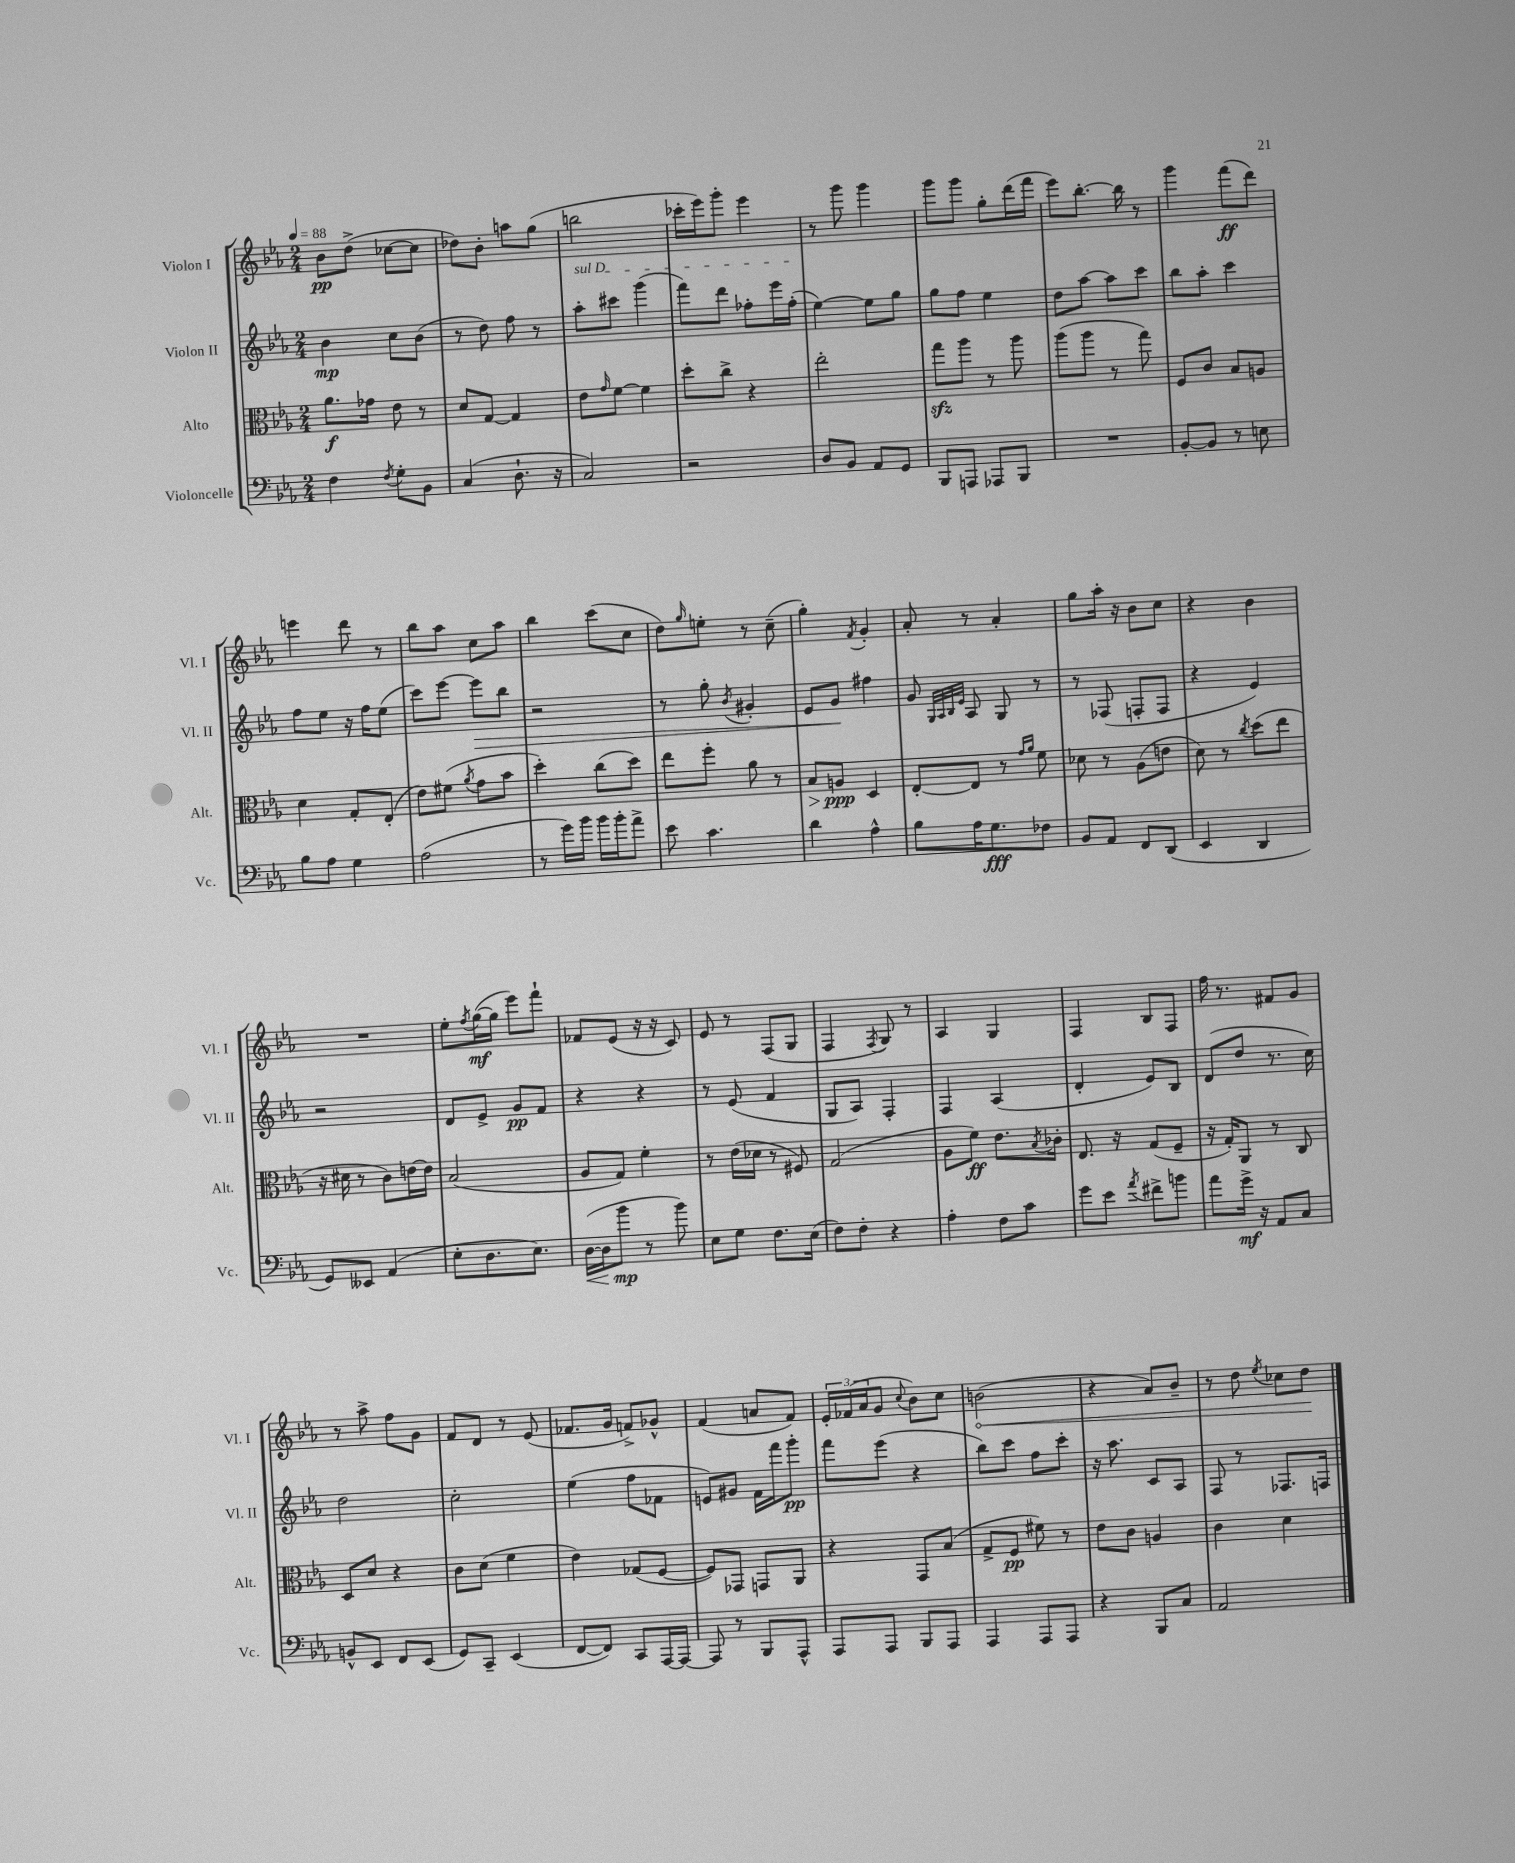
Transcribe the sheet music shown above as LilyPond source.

<<
\new StaffGroup <<
\new Staff = "s0" \with { instrumentName = "Violon I" shortInstrumentName = "Vl. I" } {
    \clef treble \key ees \major \numericTimeSignature \time 2/4 \tempo 4 = 88
    bes'8\pp d''8->( ces''8~ ces''8 |
    des''8) bes'8-. a''8 g''8( |
    b''2 |
    ces'''16-. ees'''16) g'''8-. ees'''4 |
    r8 g'''8 g'''4 |
    g'''8 g'''8 g''8-. d'''16( f'''16 |
    ees'''8) bes''8.~-. bes''16 r8 |
    g'''4 f'''8\ff( d'''8) |
    e'''4 d'''8 r8 |
    bes''8 aes''8 c''8 aes''8 |
    bes''4 c'''8( c''8 |
    d''8) \grace { g''16 } e''8-. r8 c''8--( |
    g''4-.) \acciaccatura { f'8 } g'4-. |
    aes'8-. r8 aes'4-. |
    g''8 aes''16-. r16 bes'8 c''8 |
    r4 bes'4 |
    R2 |
    ees''8-. \acciaccatura { f''8 } g''16~\mf( g''16 ees'''8) f'''8-! |
    fes'8 ees'8( r16 r16 c'8) |
    ees'8 r8 f8( g8 |
    f4 \acciaccatura { f8 } g8) r8 |
    aes4 g4 |
    f4 bes8 f8 |
    f''16 r8. fis'8 g'8 |
    r8 aes''8-> f''8 g'8 |
    f'8 d'8 r8 ees'8( |
    fes'8. g'16 f'8->) ges'8-^ |
    f'4( a'8 f'8) |
    \tuplet 3/2 { ees'16-. fes'16( aes'16 } g'8 \appoggiatura { c''8 } bes'8) c''8 |
    \once \override Hairpin.circled-tip = ##t b'2\<( |
    r4 aes'8) bes'8-- |
    r8 d''8 \acciaccatura { ees''8 } ces''8 d''8\! \bar "|." |
}
\new Staff = "s1" \with { instrumentName = "Violon II" shortInstrumentName = "Vl. II" } {
    \clef treble \key ees \major \numericTimeSignature \time 2/4
    bes'4\mp c''8 bes'8( |
    r8 d''8) f''8 r8 |
    \once \override TextSpanner.bound-details.left.text = \markup { \italic "sul D" } aes''8-.\startTextSpan cis'''8 g'''4( |
    f'''8) d'''8 fes''8-. ees'''16 fes''16-.\stopTextSpan( |
    ees''4~) ees''8 g''8 |
    g''8 f''8 ees''4 |
    d''8 aes''8~ aes''8 c'''8 |
    bes''8 aes''8-. c'''4 |
    f''8 ees''8 r16 f''16 ees''8( |
    c'''8) ees'''8~ ees'''8\> bes''8 |
    r2 |
    r8 g''8-. \acciaccatura { bes'8 } gis'4-. |
    ees'8 g'8\! fis''4 |
    g'8 \grace { g32 aes32 bes32 ees'32 } aes8 g8 r8 |
    r8 fes8( f8-. f8 |
    r4 ees'4) |
    r2 |
    d'8 ees'8-> g'8\pp f'8 |
    r4 r4 |
    r8 ees'8( f'4 |
    g8 aes8) f4-. |
    f4 aes4( |
    d'4-. ees'8) bes8 |
    d'8( d''8 r8. c''16) |
    d''2 |
    c''2-. |
    ees''4( f''8 fes'8 |
    e'8) gis'8 f'16 f'''16 g'''8-.\pp |
    f'''8 ees'''8( r4 |
    bes''8) c'''8 f''8 c'''8-. |
    r16 aes''8. c'8 aes8 |
    f8 r8 fes8. f16 \bar "|." |
}
\new Staff = "s2" \with { instrumentName = "Alto" shortInstrumentName = "Alt." } {
    \clef alto \key ees \major \numericTimeSignature \time 2/4
    aes'8.\f ges'16 ees'8 r8 |
    d'8 g8~ g4 |
    ees'8 \grace { g'16 } f'8~ f'4 |
    d''8-. c''8-> r4 |
    ees''2-. |
    g''8\sfz aes''8 r8 aes''8 |
    aes''8( aes''8 r8 g''8) |
    f8 c'8 bes8 a8 |
    d'4 g8-. ees8-.( |
    ees'8) fis'8( \acciaccatura { aes'8 } g'8 bes'8 |
    d''4-.) c''8( d''8) |
    ees''8 f''8-. aes'8 r8 |
    bes8\> a8\ppp\! d4 |
    ees8~-. ees8 r8 \grace { g'16 aes'16 } f'8 |
    des'8 r8 aes8( e'8 |
    d'8) r8 \acciaccatura { c''8 } d''8( ees''8 |
    r16 dis'16 r8 c'8) e'16~ e'16 |
    bes2( |
    aes8 g8) f'4-. |
    r8 ees'16( des'16 r8 fis8) |
    g2( |
    aes8 f'8\ff) ees'8. \acciaccatura { bes8 } ces'16-. |
    ees8. r16 g8( f8-- |
    r16 g16-.) aes,8 r8 c8 |
    d8 d'8 r4 |
    c'8 d'8( f'4 |
    ees'4) ges8( f8~ |
    f8) ges,8 g,8 aes,8 |
    r4 g,8 bes8( |
    g8-> f8\pp fis'8) r8 |
    ees'8 c'8 a4 |
    c'4 d'4 \bar "|." |
}
\new Staff = "s3" \with { instrumentName = "Violoncelle" shortInstrumentName = "Vc." } {
    \clef bass \key ees \major \numericTimeSignature \time 2/4
    f4 \acciaccatura { f8 } g8-. bes,8 |
    c4( d8.-! r16 |
    c2) |
    r2 |
    d8 bes,8 aes,8 g,8 |
    bes,,8 a,,8 aes,,8 bes,,8 |
    R2 |
    bes,8~-. bes,8 r8 e8 |
    bes8 aes8 g4 |
    aes2( |
    r8 g'16) bes'16 bes'16 bes'16-. aes'8-> |
    ees'8 c'4. |
    d'4 aes4-^ |
    bes8 aes16 g8.\fff fes8 |
    bes,8 aes,8 f,8 d,8( |
    ees,4 d,4 |
    g,8) eeses,8 aes,4( |
    ees8-. d8. ees8.) |
    d16~\<( d16 bes'8\mp\! r8 bes'8) |
    ees8 g8 f8. ees16( |
    f8) f8-. r4 |
    aes4-. f8 c'8 |
    g'8 ees'8 \acciaccatura { aes'8 } fis'8-> b'8 |
    aes'8 g'16->\mf r16 aes,8 c8 |
    b,8-^ ees,8 f,8 ees,8( |
    g,8) c,8-- ees,4( |
    f,8~ f,8) c,8 aes,,16~ aes,,16~ |
    aes,,8 r8 bes,,8 aes,,8-^ |
    aes,,8 aes,,8 bes,,8 aes,,8 |
    aes,,4 aes,,8 aes,,8 |
    r4 bes,,8 c8 |
    aes,2 \bar "|." |
}
>>
>>
\layout { \context { \Score \remove "Bar_number_engraver" } }
